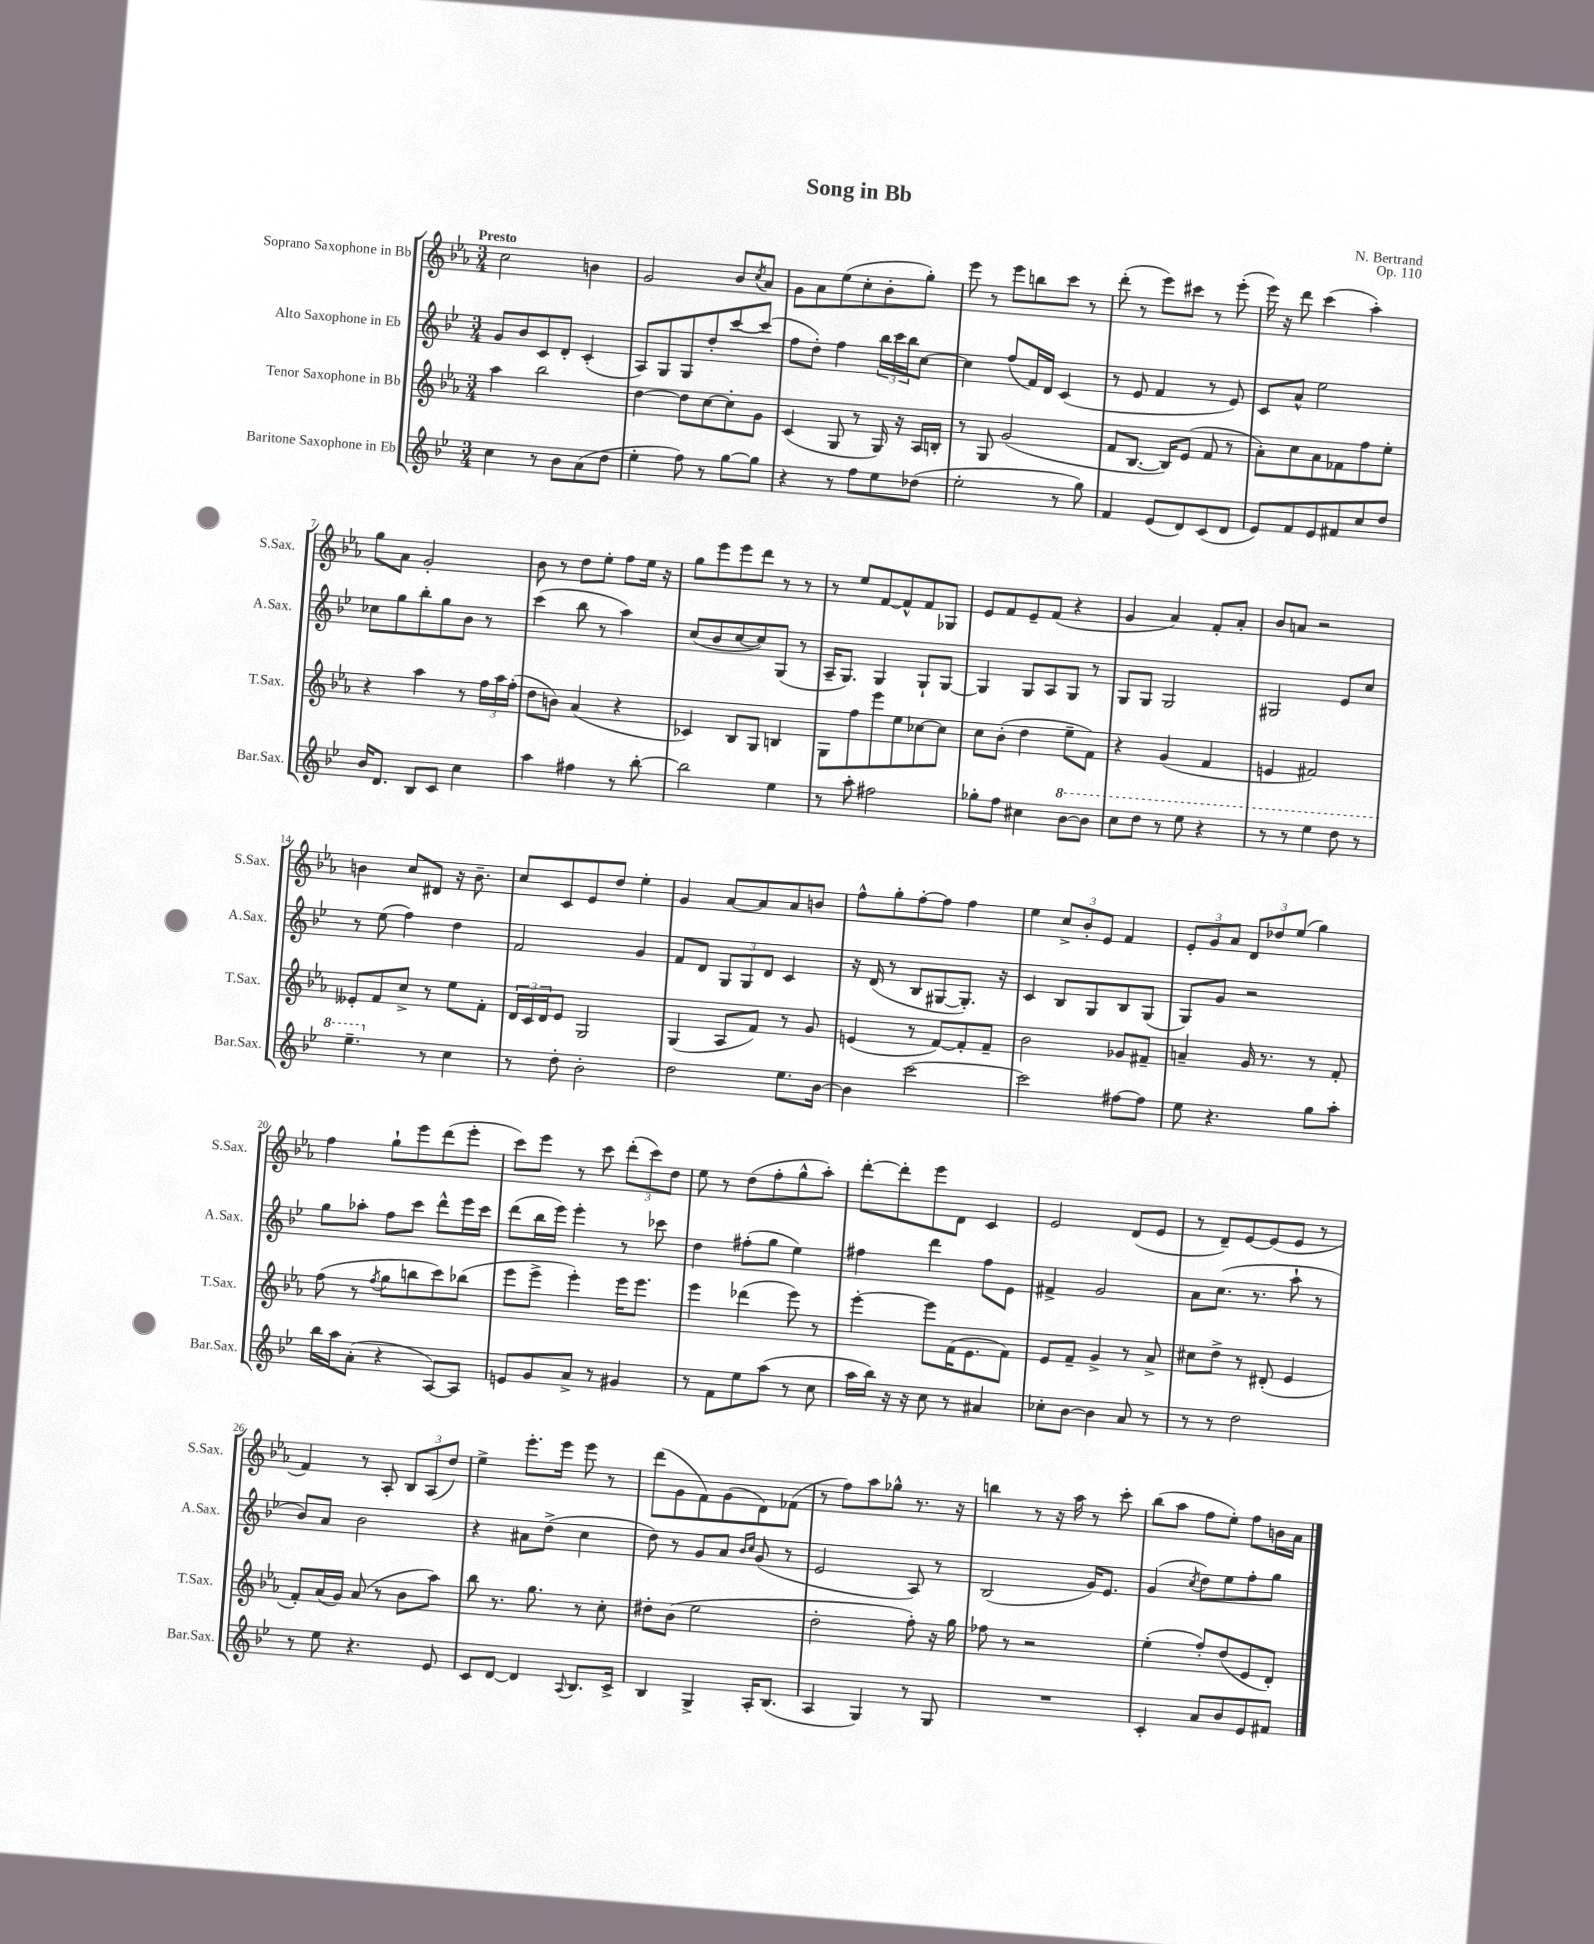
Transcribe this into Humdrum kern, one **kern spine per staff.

**kern	**kern	**kern	**kern
*part4	*part3	*part2	*part1
*staff4	*staff3	*staff2	*staff1
*I"Baritone Saxophone in Eb	*I"Tenor Saxophone in Bb	*I"Alto Saxophone in Eb	*I"Soprano Saxophone in Bb
*I'Bar.Sax.	*I'T.Sax.	*I'A.Sax.	*I'S.Sax.
*clefG2	*clefG2	*clefG2	*clefG2
*k[b-e-]	*k[b-e-a-]	*k[b-e-]	*k[b-e-a-]
*M3/4	*M3/4	*M3/4	*M3/4
=1	=1	=1	=1
!	!	!	!LO:TX:a:B:t=Presto
4cc\	4aa-\	8g/L	2cc\
.	.	8b-/	.
8r	2bb-\	8c/	.
8b-\L	.	8d'/J	.
(8a\	.	(4c'/	4bn\
8dd\J	.	.	.
=2	=2	=2	=2
4ee-'\	[4dd\	8A/L)	2g/
.	.	8G/	.
8ff\)	8dd\L]	8G/	.
8r	[8cc\	8dd'/	.
[8gg\L	8cc'\]	[8ccc/	8b-/L
.	.	.	8qcc/
8gg\J]	8g\J	(8ccc/J]	8a-/J
=3	=3	=3	=3
4r	(4c/	8ff\L	8g\L
.	.	8dd'\J)	8a-\
8r	8G/	4ff\	(8ee-\
8ff\L	8r	.	8cc'\
8ee-\	16G/)	24bb-\LL	8b-'\
.	.	24ccc\	.
.	16r	.	.
.	.	24bb-\J	.
(8dd-X\J	16A-/LL	[8cc\J	8gg'\J)
.	16Bn'/JJ	.	.
=4	=4	=4	=4
2ee-'\	8r	4cc\]	8eee-\
.	8G/	.	8r
.	(2g/	(8ff/L	8eee-\L
.	.	16f/L)	8bbn\
.	.	16d/JJ	.
8r	.	(4c/	8ccc\J
8gg\)	.	.	8r
=5	=5	=5	=5
4f/	8f/L	8r	(8ddd'\
.	[8.B-/J	8e-/	8r
(8e-/L	.	4f/	8eee-\L)
.	16B-/KL])	.	.
8d/)	(8e-/J	.	8ccc#X\J
(8c/	8f/	8r	8r
8d/J	8r	8e-/)	(8eee-'\
=6	=6	=6	=6
8e-/L)	8a-'\L)	8c/L	16eee-\)
.	.	.	16r
8f/	8cc\	8a^^/J	8ddd\
8e-/	8a-\	2ee-\	(4ccc\
8f#X/	8f-X\	.	.
8cc/	8ff\	.	4aa-'\)
8dd/J	8ee-'\J	.	.
!!LO:LB:g=z
=7	=7	=7	=7
16b-/KL	4r	8cc-X\L	8gg\L
8.d/J	.	.	.
.	.	8gg\	8a-\J
8B-/L	4aa-\	8bb-'\	2g'/
8c/J	.	8gg\	.
4cc\	8r	8b-\J	.
.	24ff\LL	8r	.
.	24aa-\	.	.
.	(24ff'\JJ	.	.
=8	=8	=8	=8
4aa\	8dd\L	(4ccc\	8b-\
.	8bn\J)	.	8r
4ff#X\	(4a-/	8bb-\	8dd\L
.	.	8r	8ee-'\J
8r	4r	4aa\)	8ff\L
[8bb-'\	.	.	16ee-\Jk
.	.	.	16r
=9	=9	=9	=9
2bb-\]	4c-X/)	(8cc/L	8gg\L
.	.	8b-/	8eee-\
.	8B-/L	[8cc/	8eee-\
.	8G/J	8cc/])	8ddd\J
4ee-\	4Bn/	(8G/J	8r
.	.	8r	8r
=10	=10	=10	=10
8r	8G\L	16A~/KL	8r
.	.	8.G/J)	.
8aa'\	8ff\	.	8ee-/L
2ff#X\	8eee-\	4G/	[8f/
.	8ee-\	.	8f^^/]
.	[8cc-X\	8G`/L	8f/
.	8cc-\J]	[8G/J	8G-X/J
=11	=11	=11	=11
8gg-X'\L	8cc\L	4G/]	8e-/L
8ff\J	(8b-'\J	.	8f/
4cc#X\	4dd\	8G/L	8e-~/
.	.	8A/	(8f/J
*8va	*	*	*
[8bb-\L	8ee-~\L	8G/J	4r
8bb-\J]	8f\J)	8r	.
=12	=12	=12	=12
8ccc\L	4r	8G/L	4g/
8ddd\J	.	8G/J	.
8r	(4g/	2G/	4a-/)
8eee-\	.	.	.
4r	4f/	.	8f'/L
.	.	.	8a-'/J
=13	=13	=13	=13
8r	4en/	2G#X/	8b-/L
8r	.	.	8an/J
4eee-\	2f#X/)	.	2r
8ddd\	.	8e-/L	.
8r	.	8cc/J	.
!!LO:LB:g=z
=14	=14	=14	=14
4.eee-~\	8e--X'/L	8r	4bn\
.	8f/	(8ee-\	.
.	8cc^/J	4ff\)	8cc/L
*X8va	*	*	*
8r	8r	.	8d#X/J
4cc\	8ee-\L	4dd\	16r
.	.	.	8.b~\
.	8f'\J	.	.
=15	=15	=15	=15
8r	24d/LL	2f/	8cc/L
.	24c/	.	.
.	24d/J	.	.
8dd'\	8e-/J	.	8c/
2b-'\	2G/	.	8e-/
.	.	.	8dd/J
.	.	4g/	4ee-'\
=16	=16	=16	=16
2dd\	(4G/	8f/L	4g/
.	.	8d/J	.
.	8A-/L	12G/L	[8a-/L
.	.	12G/	.
.	8f/J)	.	8a-/]
.	.	12d/J	.
8.ee-\L	8r	4c/	8a-/
.	8g/	.	8bn/J
[16b-\Jk	.	.	.
=17	=17	=17	=17
4b-\]	(4en/	16r	8ff^^\L
.	.	(16d/	.
.	.	8r	8gg'\
[2ccc\	8r	8B-/L	[8ff'\
.	[8f/L)	[8G#X/	8ff\J]
.	8f'/]	8.G#'/J])	4ff\
.	8f~/J	.	.
.	.	16r	.
=18	=18	=18	=18
2ccc\]	2b-\	4c/	4ee-\
.	.	8B-/L	12cc^/L
.	.	.	12b-'/
.	.	8G/	.
.	.	.	12e-/J
[8ff#X\L	8g-X/L	8B-/	4f/
8ff#\J]	8f#X~/J	(8G/J	.
=19	=19	=19	=19
8ee-\	4an~/	8G/L)	12e-'/L
.	.	.	12g/
4.r	.	8g/J	.
.	.	.	12a-/J
.	16g/	2r	12d/L
.	8.r	.	.
.	.	.	12dd-X/
.	.	.	(12ee-/J
8gg\L	8r	.	4gg\)
8aa'\J	8f'/	.	.
!!LO:LB:g=z
=20	=20	=20	=20
16bb-\LL	(8ff\	8gg\L	4ff\
16aa\J	.	.	.
(8a'\J	8r	8aa-X'\J	.
.	8qff/	.	.
4r	8gg\L	8ff\L	8gg`\L
.	8bbn\	8ccc\J	8eee-\
[8A/L)	8ccc\)	8ddd^^\L	(8ddd\
8A/J]	(8bb-X\J	16eee-\L	8eee-'\J
.	.	16ccc\JJ	.
=21	=21	=21	=21
8en/L	8eee-\L	(8ddd\L	8ccc\L)
8g/	8eee-^\J	16bb-\L	8eee-\J
.	.	16eee-\JJ)	.
8a^/J	4eee-'\)	4eee-'\	8r
8r	.	.	8ccc\
4g#X/	16eee-\KL	8r	(12ddd'\L
.	8.eee-\J	.	.
.	.	.	12ccc\)
.	.	8ccc-X\	.
.	.	.	12dd\J
=22	=22	=22	=22
8r	4eee-\	4dd\	8ee-\
8f\L	.	.	8r
8ee-\	(4ddd-X\	(8ff#X'\L	(8dd\L
(8aa\J	.	8gg\J	8ff'\
8r	8eee-\)	4ee-\)	8gg^^\
8cc\	8r	.	8aa-'\J)
=23	=23	=23	=23
16aa\LL	[4eee-'\	4ff#X\	[8ddd'\L
16bb-\JJ)	.	.	.
16r	.	.	8ddd'\]
16r	.	.	.
8cc\	8eee-\L]	4ddd\	8eee-\
8r	(16f\K	.	8d\J
.	8.e-\	.	.
4a#X/	.	8ff#\L	4c/
.	8f\J)	8e-\J	.
=24	=24	=24	=24
8cc-X'\L	8e-/L	4f#X^/	2e-/
[8b-\J	8f~/J	.	.
4b-\]	4g^/	2g/	.
8a/	8r	.	(8d/L
8r	8a-^/	.	8e-/J
=25	=25	=25	=25
8r	8cc#X\L	8a\L	8r
8r	8dd^\J	(8.cc\J	8d~/L)
2dd\	8r	.	[8e-/
.	.	8.r	.
.	(8d#X'/	.	(8e-/]
.	4e-/	8aa`\	8e-/J
.	.	8r	8r
!!LO:LB:g=z
=26	=26	=26	=26
8r	8f'/L)	8b-/L)	4f/)
8ee-\	(16a-/L	8a/J	.
.	16g/JJ)	.	.
4.r	(8a-/	2b-\	8r
.	8r	.	8A-'/
.	8b-\L	.	12B-/L
.	.	.	(12A-/
8e-/	8aa-\J)	.	.
.	.	.	12dd/J)
=27	=27	=27	=27
8c/L	8bb-\	4r	4ee-^\
[8d/J	8.r	.	.
4d/]	.	8a#X\L	8.eee-'\L
.	8.gg\	.	.
.	.	(8dd^\J	.
.	.	.	16eee-\Jk
8qqA/	.	.	.
8.B-/L	8r	4cc\	8eee-\
.	8cc'\	.	8r
16c^/Jk	.	.	.
=28	=28	=28	=28
4B-/	8dd#X'\L	8dd\)	(8ddd\L
.	(8b-\J	8r	8g\
4G^/	2ee-\	8g/L	8f\)
.	.	8a/J	(8g\
.	.	16qqb-/LL	.
.	.	16qqcc/JJ	.
16A'/KL	.	(8g/	8d\)
(8.B-/J	.	.	.
.	.	8r	(8f-X\J
=29	=29	=29	=29
4A/	2dd'\	2e-/	8r
.	.	.	8ff\L)
4G/)	.	.	8aa-\
.	.	.	8gg-X^^\J
8r	8ff'\)	8A/)	8.r
8G/	16r	8r	.
.	16gg\	.	16r
=30	=30	=30	=30
2.r	8ff-X\	(2B-/	4bbn\
.	8r	.	.
.	2r	.	8r
.	.	.	16r
.	.	.	16aa-\
.	.	16g/KL)	8r
.	.	8.e-/J	.
.	.	.	8ccc'\
=31	=31	=31	=31
4c'/	(4ee-'\	(4g/	(8bb-\L
.	.	.	8aa-\J
.	.	8qcc/	.
8a/L	8ff'/L)	8dd\L)	8ff\L
8b-/	(8dd/	8ee-\	8ee-'\J)
8e-/	8e-/	8ff'\	8ff\L
8f#X/J	8d'/J)	8gg\J	16bn\L
.	.	.	16a-\JJ
==	==	==	==
*-	*-	*-	*-
